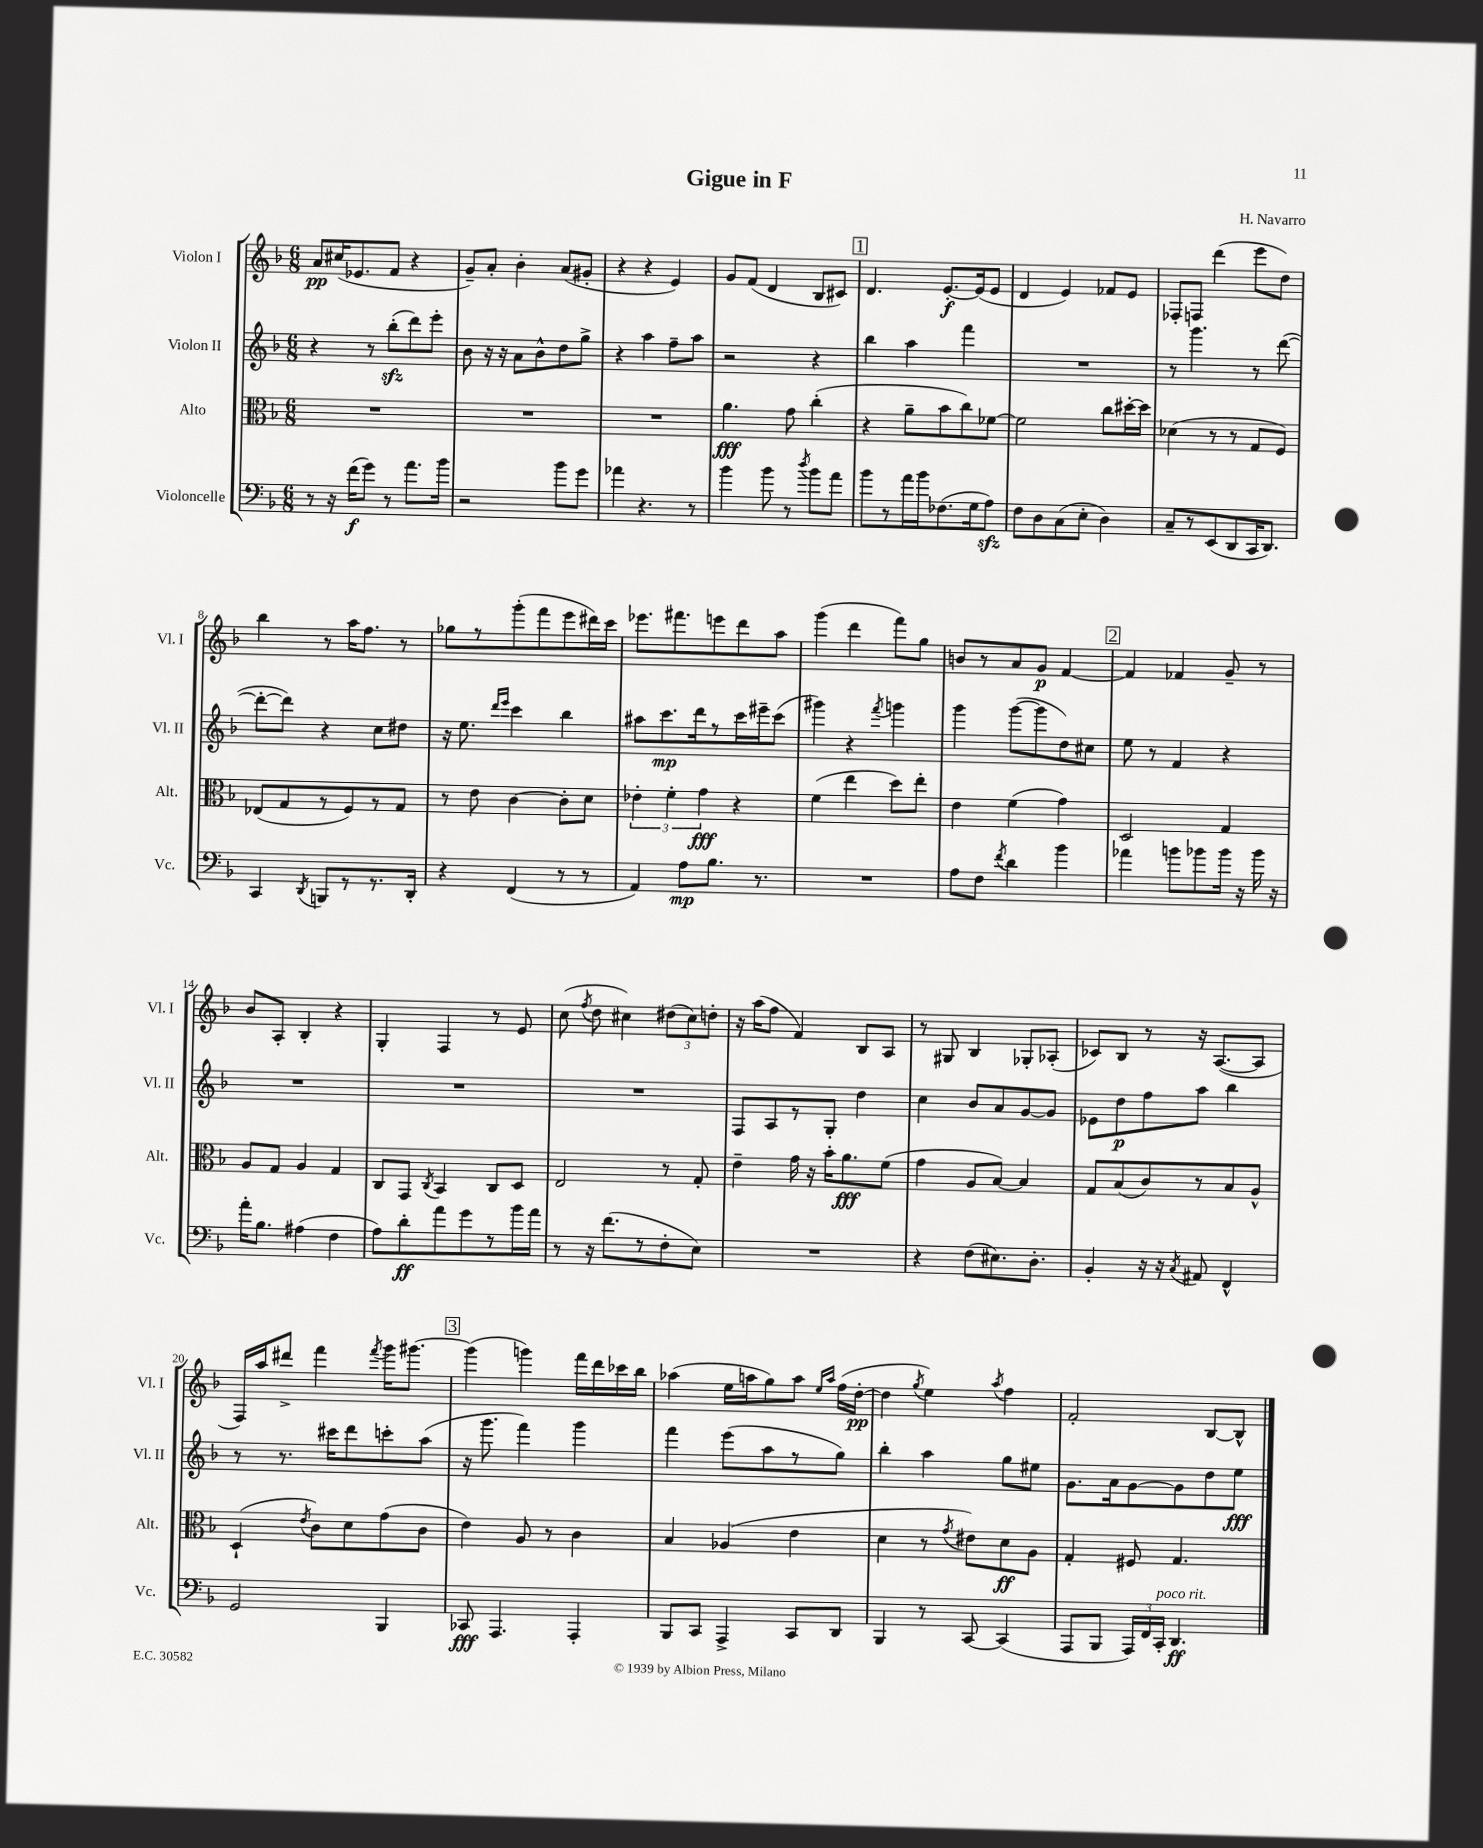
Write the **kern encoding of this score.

**kern	**kern	**kern	**kern
*staff4	*staff3	*staff2	*staff1
*clefF4	*clefC3	*clefG2	*clefG2
*k[b-]	*k[b-]	*k[b-]	*k[b-]
*M6/8	*M6/8	*M6/8	*M6/8
8r	2.r	4r	8a
16r	.	.	(16cc#
(16f	.	.	8.e-
8g)	.	8r	.
8r	.	(8bb-'	8f
8.a	.	8ddd)	4r
.	.	8eee'	.
16b-	.	.	.
=	=	=	=
2r	2.r	8b-	8g~)
.	.	16r	8a'
.	.	16r	.
.	.	8a	4b-'
.	.	8b-^^	.
8b-	.	8dd	(8a
8g	.	8gg^	8g#'
=	=	=	=
4a-	2.r	4r	4r
4.r	.	4aa	4r
.	.	8ff~	4e)
8r	.	8aa	.
=	=	=	=
4b-	4.a	2r	8g
.	.	.	(8f
8b-	.	.	4d
8r	8g	.	.
8qdd	.	.	.
8b-	(4cc'	4r	8B-
8a	.	.	8c#)
=	=	=	=
8b-	4r	4bb-	4.d
8r	.	.	.
16a	8a~	4aa	.
16b-	.	.	.
(8.F-	8b-	.	[8.e'
.	8cc)	4fff	.
16G	.	.	(16e]
8A)	[8f-	.	8e
=	=	=	=
8F	2f-]	2.r	4d
8D	.	.	.
(8C	.	.	4e)
8E'	.	.	.
4D)	8cc	.	8f-
.	[16dd#'	.	8e
.	16dd#]	.	.
=	=	=	=
8C~	(4d-	8r	8F-'
8r	.	4.ggg	8F
(8EE	8r	.	(4ddd
8DD	8r	.	.
16CC	8G	8r	8eee
8.DD)	.	.	.
.	8F)	([8ddd	8dd)
=	=	=	=
4CC	(8E-	8ddd'_	4bb-
.	8G	8ddd])	.
8qDD	.	.	.
8BBB	8r	4r	8r
8r	8F)	.	16aa
.	.	.	8.ff
8.r	8r	8cc	.
.	8G	8dd#	8r
16DD'	.	.	.
=	=	=	=
4r	8r	16r	8gg-
.	.	8.ee	.
.	8e	.	8r
.	.	16qqddd	.
.	.	16qqeee	.
(4FF	[4c	4ccc	(8ggg'
.	.	.	8fff
8r	8c']	4bb-	8eee
8r	8d	.	16ddd#)
.	.	.	16ccc
=	=	=	=
4AA)	6e-'	8aa#	8.eee-
.	.	8.ccc	.
.	6f'	.	.
.	.	.	8.fff#
8A	.	.	.
.	.	16ddd	.
.	6g	.	.
8.B-	.	8r	8eee
.	4r	16ccc	8ddd
8.r	.	16eee#~	.
.	.	(8ccc	8aa
=	=	=	=
2.r	(4f	4ggg#)	(4ggg
.	4ee	4r	4ddd
.	.	8qfff	.
.	8dd)	4ggg	8fff)
.	8ee'	.	8gg
=	=	=	=
8A	4e	4ggg	8b
8F	.	.	8r
8qf	.	.	.
4d	(4f	([8ggg	8a
.	.	8ggg]	8g
4b-	4g)	8dd)	[4f
.	.	8cc#	.
=	=	=	=
4a-	2D	8ee	4f]
.	.	8r	.
8b	.	4f	4f-
8b-	.	.	.
16b-	4G	4r	8g~
16r	.	.	.
16b-	.	.	8r
16r	.	.	.
=	=	=	=
16a'	8A	2.r	8b-
8.B-	.	.	.
.	8G	.	8A'
(4A#	4A	.	4B-'
4F	4G	.	4r
=	=	=	=
8A)	8C	2.r	4G'
8d'	8GG	.	.
.	8qC	.	.
8a	4BB-	.	4F
8g	.	.	.
8r	8C	.	8r
16b-	8D	.	8e
16a	.	.	.
=	=	=	=
8r	2E	2.r	(8cc
.	.	.	8qff
16r	.	.	8dd
(8.f	.	.	.
.	.	.	4cc#)
8r	.	.	.
8F'	8r	.	(12dd#
.	.	.	12cc#)
8E)	8G'	.	.
.	.	.	12dd'
=	=	=	=
2.r	4e~	8F	16r
.	.	.	(16aa
.	.	8A	8ff
.	16g	8r	4f)
.	16r	.	.
.	16b-'	8G'	.
.	8.a	.	.
.	.	4dd	8B-
.	(8f	.	8A
=	=	=	=
4r	4g	4cc	8r
.	.	.	8G#
(8F	8A	8b-	4B-
8.E#)	[8B-)	8a	.
.	4B-]	[8g	8G-'
8.D'	.	.	.
.	.	8g]	(8A-'
=	=	=	=
4BB-'	8G	8e-	8c-)
.	(8B-	8dd	8B-
16r	8c)	8ff	8r
16r	.	.	.
8qC	.	.	.
8AA#	8r	8aa	16r
.	.	.	([8.A
4FF^^	8B-	4bb-	.
.	8A^^	.	8A]
=	=	=	=
2GG	(4D`	8r	16F)
.	.	.	16aa
.	.	8.r	8ddd#^
.	8qe	.	.
.	8c)	.	4fff
.	.	16ccc#	.
.	8d	8ddd	.
.	.	.	8qfff
4BBB-	(8g	8ccc'	16ggg
.	.	.	[8.ggg#
.	8c	(8aa	.
=	=	=	=
8CC-	4e)	16r	(4ggg#]
.	.	8.ggg	.
4.AAA	.	.	.
.	8A	4fff)	4ggg)
.	8r	.	.
4AAA'	4c	4ggg	16fff
.	.	.	16ddd
.	.	.	16ccc-
.	.	.	16bb-
=	=	=	=
8BBB-	4B-	4fff	(4aa-
8CC	.	.	.
4AAA^	(4A-	(8eee	16ee
.	.	.	16aa
.	.	8aa	8gg)
8CC	4e	8r	8aa
.	.	.	16qqee
.	.	.	16qqaa
8DD	.	8gg)	(16ff
.	.	.	[16dd'
=	=	=	=
4BBB-	4d	4bb-'	4dd]
.	.	.	8qgg
8r	8r	4aa	4ee)
.	8qg	.	.
[8CC	8e#)	.	.
.	.	.	8qaa
(4CC]	8d	8gg	4ff
.	8A	8ee#	.
=	=	=	=
8AAA	4G'	8.g	2f'
8BBB-	.	.	.
.	.	16a	.
24AAA)	8F#	[8g	.
24FF	.	.	.
24CC'	.	.	.
4.DD	4.G	8g]	.
.	.	8dd	[8B-
.	.	8ee	8B-^^]
==	==	==	==
*-	*-	*-	*-
